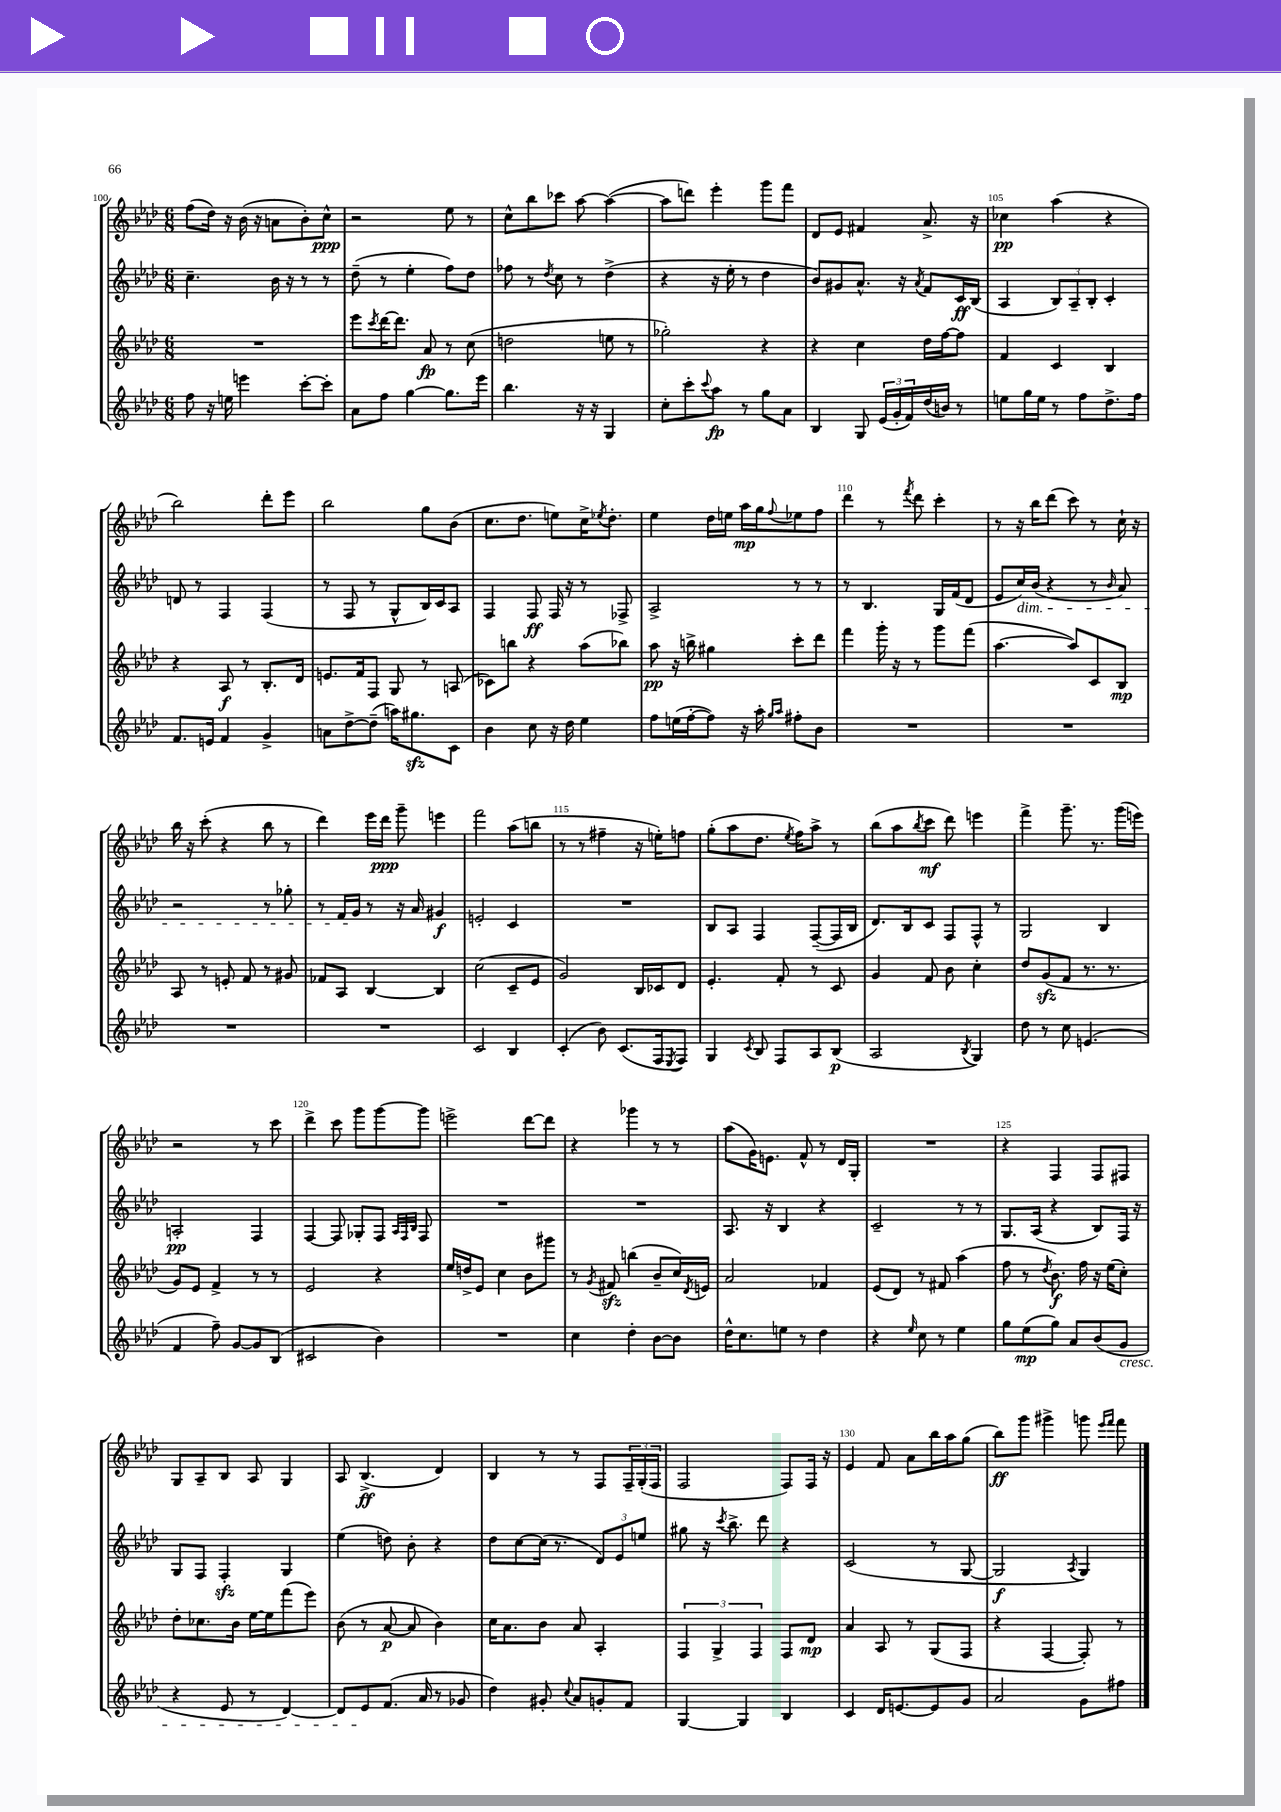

**kern	**kern	**kern	**kern
*staff4	*staff3	*staff2	*staff1
*clefG2	*clefG2	*clefG2	*clefG2
*k[b-e-a-d-]	*k[b-e-a-d-]	*k[b-e-a-d-]	*k[b-e-a-d-]
*M6/8	*M6/8	*M6/8	*M6/8
8ff	2.r	4.cc~	(8ff
16r	.	.	16dd-)
16ee	.	.	16r
4eee	.	.	(16b-
.	.	.	16r
.	.	16b-	8a
.	.	16r	.
[8ccc'	.	8r	8b-')
8ccc']	.	8r	8cc^^
=	=	=	=
8a-	8eee-	(8dd-~	2r
.	8qccc	.	.
8ff	[16ddd-	8r	.
.	8.ddd-]	.	.
[4gg	.	4ee-'	.
.	8a-	.	.
8.gg]	8r	8ff)	8ee-
.	(8cc	8dd-	8r
16eee-	.	.	.
=	=	=	=
4.bb-	2dd	8ff-	8cc^^
.	.	8r	8bb-
.	.	8qdd-	.
.	.	8cc	8ccc-
16r	.	8r	[8aa-
16r	.	.	.
4G	8ee	(4dd-^	(4aa-_
.	8r	.	.
=	=	=	=
8cc'	2gg-')	4r	8aa-]
8ccc'	.	.	8ddd)
8qqccc	.	.	.
8aa-	.	16r	4eee-'
.	.	16ee-'	.
8r	.	8r	.
8gg	4r	4dd-	8ggg
8a-	.	.	8fff
=	=	=	=
4B-	4r	8b-)	8d-
.	.	8g#	8e-
8G	4cc	8.a-^^	4f#
(24e-	.	.	.
24g'	.	.	.
.	.	16r	.
24f)	.	.	.
.	.	8qa-	.
(16dd-	16dd-	8f	8.a-^
16b)	[16ff	.	.
8r	8ff]	16c	.
.	.	(16B-	16r
=	=	=	=
8ee	4f	4A-	4cc-
16gg	.	.	.
16ee	.	.	.
8r	4c	12B-)	(4aa-
.	.	12A-~	.
8ff	.	.	.
.	.	12B-'	.
8.dd-^	4B-	4c'	4r
16ff	.	.	.
=	=	=	=
8.f	4r	8d	2bb-)
.	.	8r	.
16e	.	.	.
4f	8A-	4F	.
.	8r	.	.
4g^	8.B-'	(4F	8ddd-'
.	.	.	8eee-
.	16d-	.	.
=	=	=	=
8a	8.e	8r	2bb-
[8dd-^	.	8F	.
.	16f	.	.
(8dd-~]	8F	8r	.
16aa)	8G	8G^^	.
8.gg#	.	.	.
.	8r	16B-)	8gg
.	.	16c	.
8c	(8A	8A-	(8b-
=	=	=	=
4b-	8c-)	4F	8.cc
.	8bb	.	.
.	.	.	8.dd-
8cc	4r	8F	.
16r	.	16F	8ee)
16dd-	.	16r	.
4ee-	(8aa-	8r	16cc^
.	.	.	8qee-
.	.	.	8.dd-'
.	8bb-)	8F-^	.
=	=	=	=
8ff	8aa-	2A-^	4ee-
(16ee	16r	.	.
[16ff'	16bb^	.	.
8ff])	4gg#	.	16dd-
.	.	.	16ee
16r	.	.	16aa-
16aa-'	.	.	16gg
16qqgg	.	.	.
16qqaa-	.	.	8qqff
8ff#'	8ccc'	8r	8ee-
8b-	8ddd-	8r	8ff
=	=	=	=
2.r	4fff	8r	4ddd-
.	.	4.B-	.
.	16ggg'	.	8r
.	16r	.	.
.	.	.	8qfff
.	8r	.	8ddd-
.	8ggg	16G	4ccc'
.	.	(16f	.
.	(8fff	8d-	.
=	=	=	=
2.r	[4.aa-	8e-	8r
.	.	16cc)	16r
.	.	(16b-	16bb-
.	.	4r	(8ddd-
.	8aa-])	.	8ccc)
.	8c	8r	8r
.	.	16qqb-	.
.	8B-	8a-)	16cc`
.	.	.	16r
=	=	=	=
2.r	8A-	2r	16bb-
.	.	.	16r
.	8r	.	(8ccc'
.	8e'	.	4r
.	8f	.	.
.	8r	8r	8bb-
.	8g#	8gg-'	8r
=	=	=	=
2.r	8f-	8r	4ddd-)
.	8A-	16f	.
.	.	16g	.
.	[4B-	8r	16eee-
.	.	.	16ddd-
.	.	16r	8ggg~
.	.	16a-	.
.	4B-]	4g#	4eee
=	=	=	=
2c	(2cc	2e'	2fff
4B-	8c~	4c	(8aa-
.	8e-	.	8bb
=	=	=	=
(4c'	2g)	2.r	8r
.	.	.	8r
8b-)	.	.	4ff#~
(8.c	.	.	.
.	16B-	.	16r
16F	16c-	.	16ee')
8qE-	.	.	.
8F)	8d-	.	8ff
=	=	=	=
4G	4.e-'	8B-	(8gg'
.	.	8A-	8aa-
8qc	.	.	.
8B-	.	4F	8.dd-
8F	8f'	.	.
.	.	.	8qee-
.	.	.	16ff)
8A-	8r	([8F~	8aa-^
(8B-	8c	16F]	8r
.	.	16B-	.
=	=	=	=
2A-	4g	8.d-)	(8bb-
.	.	.	8aa-
.	.	16B-	.
.	.	.	8qbb-
.	8f	8c	8ccc
.	8b-	8F	8ddd-)
8qB-	.	.	.
4G)	4cc'	8F^^	4eee
.	.	8r	.
=	=	=	=
8dd-	8dd-	2G	4fff^
8r	(8g	.	.
8cc	8f	.	8.ggg~
(4.e	8.r	.	.
.	.	.	8.r
.	.	4B-	.
.	8.r	.	.
.	.	.	(16ggg
.	.	.	16eee)
=	=	=	=
4f	8g)	2A'	2r
.	8e-	.	.
8ff~)	4f^	.	.
[8g	.	.	.
8g]	8r	4F	8r
(8B-	8r	.	8ccc
=	=	=	=
2c#	2e-	[4F	4ddd-^
.	.	8F]	8ccc
.	.	8G-'	8ggg
4b-)	4r	8F	[8ggg
.	.	32qqA-	.
.	.	32qqF	.
.	.	32qqB-	.
.	.	8F	8ggg]
=	=	=	=
2.r	16ee-	2.r	2eee^
.	16dd^	.	.
.	8e-	.	.
.	4cc	.	.
.	8b-	.	[8ddd-
.	8ggg#	.	8ddd-]
=	=	=	=
4cc	8r	2.r	4r
.	8qg	.	.
.	8f#	.	.
4dd-'	(4bb	.	4ggg-
[8b-	8b-~	.	8r
8b-]	16cc)	.	8r
.	8qd-	.	.
.	16e	.	.
=	=	=	=
16dd-^^	2a-	8.A-	(8aa-
8.cc	.	.	.
.	.	.	16g)
.	.	16r	8.e
8ee	.	4B-	.
8r	.	.	8f^^
4dd-	4f-	4r	8r
.	.	.	16d-
.	.	.	16G'
=	=	=	=
4r	(8e-	2c~	2.r
.	8d-)	.	.
16qqee-	.	.	.
8cc	8r	.	.
8r	8f#	.	.
4ee-	(4aa-	8r	.
.	.	8r	.
=	=	=	=
8gg	8ff	8.G	4r
(8ee-	8r	.	.
.	.	(16A-	.
.	8qdd-	.	.
8gg)	8.b-)	4r	4F
8a-	.	.	.
.	16ff	.	.
(8b-	16r	8B-)	8F
.	(16ee-	.	.
8g	8cc')	16F	8F#
.	.	16r	.
=	=	=	=
4r	8dd-'	8G	8G
.	8.cc-	8F	8A-~
8e-	.	4F'	8B-
.	16b-	.	.
8r	[16ee-	.	8A-
.	16ee-]	.	.
[4d-)	(8fff	4G	4G
.	8eee-)	.	.
=	=	=	=
8d-]	(8b-	(4ee-	8A-
8e-	8r	.	(4.B-^
(8.f	[8a-	8dd)	.
.	8a-]	8b-'	.
16a-	.	.	.
8r	4b-)	4r	4d-)
8g-	.	.	.
=	=	=	=
4dd-)	16cc	8dd-	4B-
.	8.a-	.	.
.	.	[8cc	.
8g#'	8b-	(16cc]	8r
.	.	8.r	.
8qqcc	.	.	.
8a-	8a-	.	8r
8g'	4A-'	12d-)	8F
.	.	12e-	.
8f	.	.	24F~
.	.	12ee	(24G'
.	.	.	24F
=	=	=	=
[4G	6F	8gg#	2F
.	.	16r	.
.	6G^	.	.
.	.	8qccc	.
.	.	8.bb-^	.
4G]	.	.	.
.	6F	.	.
.	.	8ddd-	.
4B-	8F	4r	8F)
.	8d-	.	16F
.	.	.	16r
=	=	=	=
4c	4a-	(2c	4e-
16d-	8A-	.	8f
[8.e	.	.	.
.	8r	.	8a-
8e]	(8G	8r	16bb-
.	.	.	16aa-
8g	8F	[8G	(8gg
=	=	=	=
2a-	4r	2G]	8bb-)
.	.	.	8ggg
.	[4F	.	4ggg#^
.	.	8qA-	.
8g	8F'])	4G)	8ggg
.	.	.	16qqeee-
.	.	.	16qqfff
8ff#	8r	.	8fff
==	==	==	==
*-	*-	*-	*-
